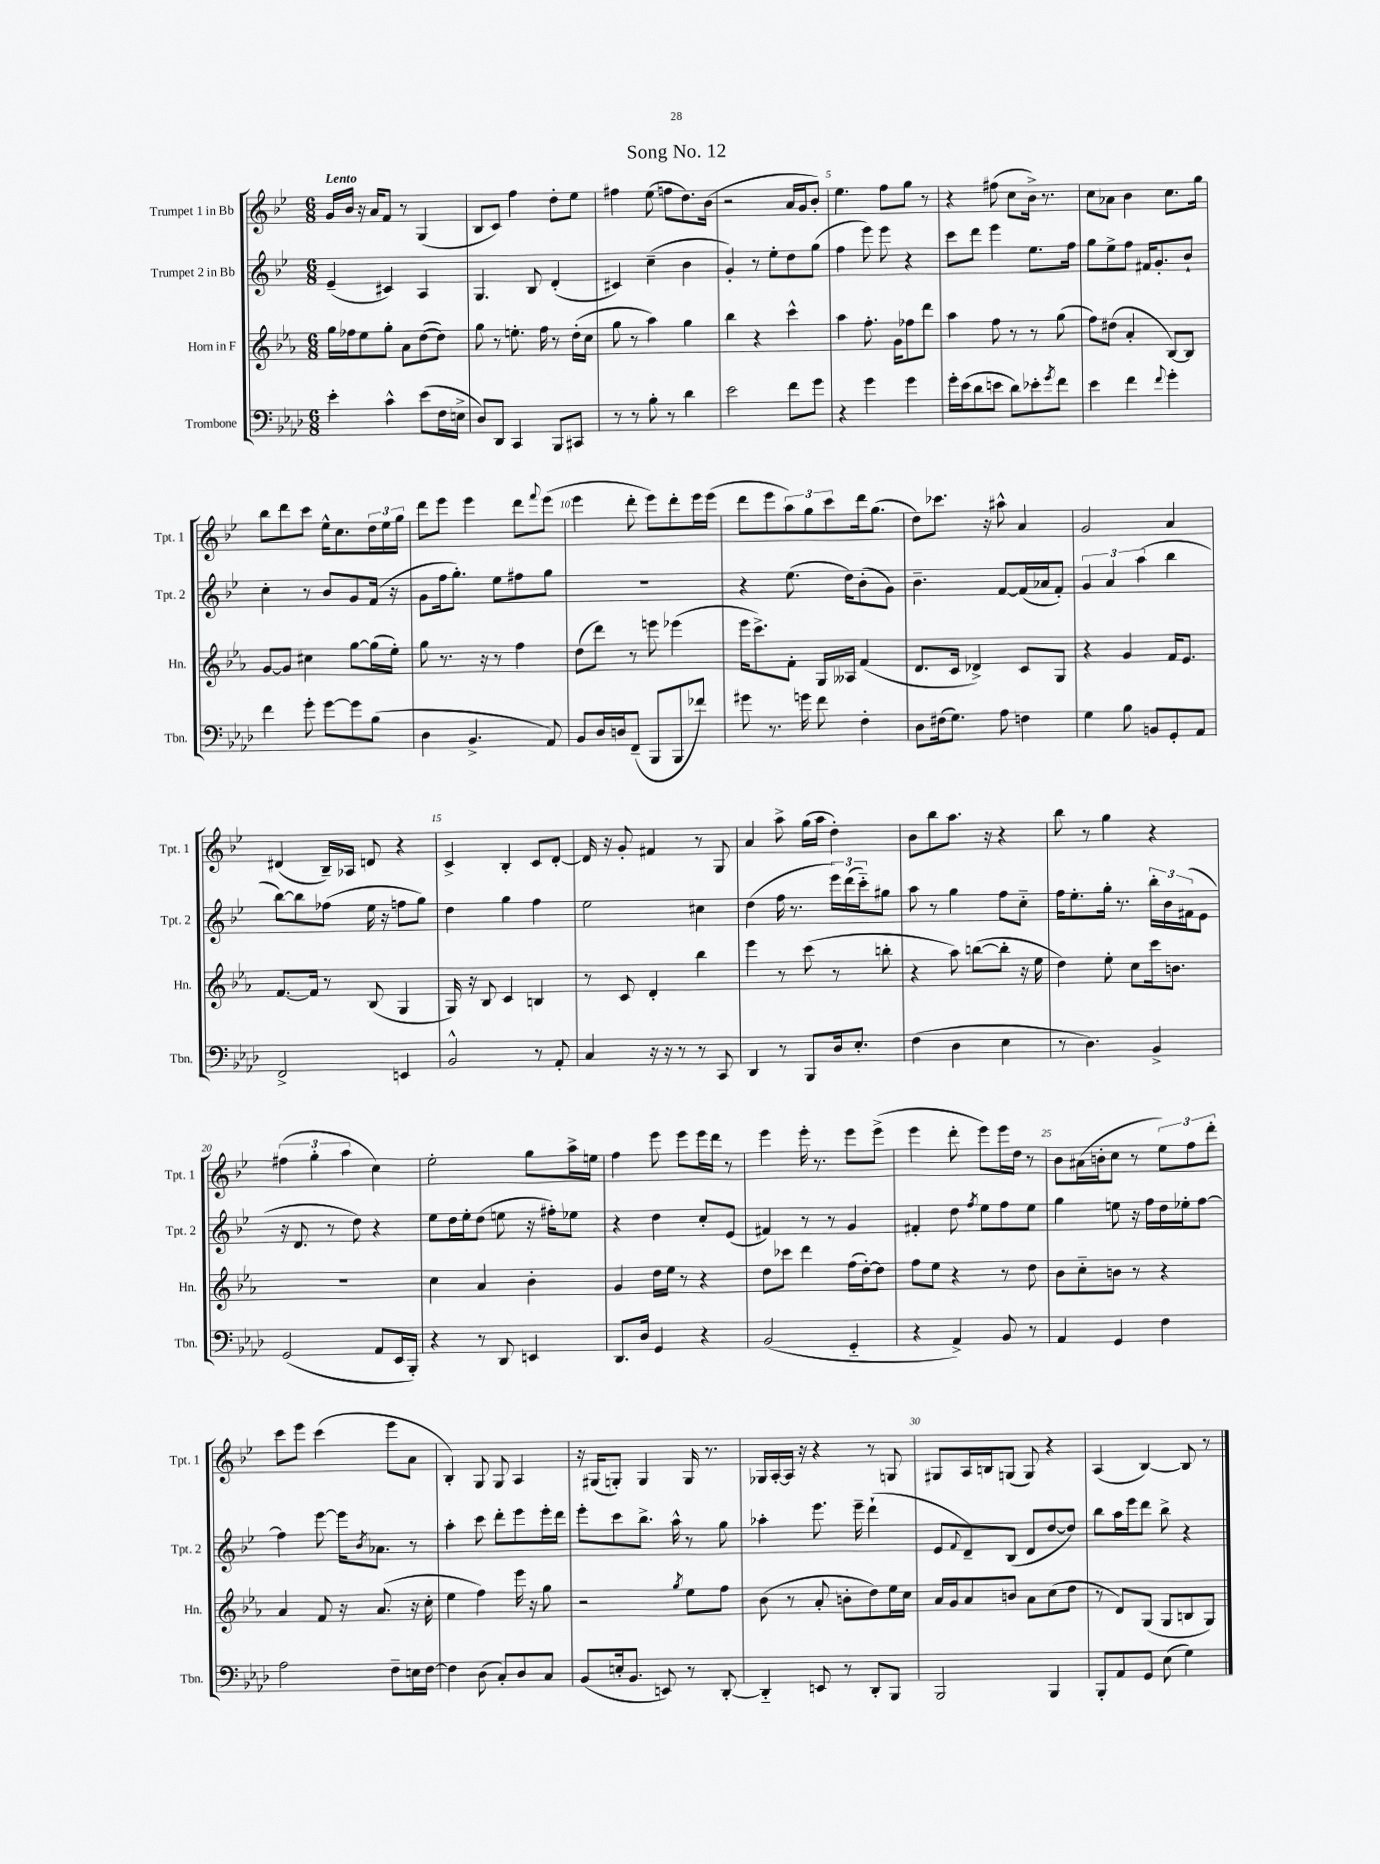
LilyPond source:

\header { title = "Song No. 12" }
<<
\new StaffGroup <<
\new Staff = "s0" \with { instrumentName = "Trumpet 1 in Bb" shortInstrumentName = "Tpt. 1" } {
    \clef treble \key bes \major \numericTimeSignature \time 6/8 \tempo "Lento"
    g'16 bes'16 r16 a'16 f'8 r8 g4( |
    bes8 c'8) f''4 d''8-. ees''8 |
    fis''4 ees''8( f''8 d''8.) bes'16( |
    r2 a'16 g'16 bes'8-.) |
    ees''4. f''8 g''8 r8 |
    r4 fis''8( c''8 bes'16->) r8. |
    c''8 aes'8 bes'4 c''8. g''16 |
    bes''8 d'''8 c'''8 ees''16-^ c''8. \tuplet 3/2 { d''16 ees''16 g''16 } |
    d'''8 ees'''8 ees'''4 d'''8 \appoggiatura { f'''8 } ees'''8( |
    ees'''4 d'''8-. ees'''8) d'''8-. ees'''16 ees'''16( |
    d'''8 ees'''8 \tuplet 3/2 { a''8) g''8 c'''8 } d'''16 g''8.( |
    d''8) ces'''8. r16 ais''8-^ a'4 |
    g'2 a'4 |
    dis'4( bes16--) aes16 d'8 r4 |
    c'4-> bes4-. c'8 d'8~-. |
    d'16 r16 g'8-. fis'4 r8 g8 |
    a'4 a''8-> g''16( a''16 d''4-.) |
    bes'8 bes''8 a''8. r16 r4 |
    bes''8 r8 g''4 r4 |
    \tuplet 3/2 { fis''4( g''4-. a''4 } c''4) |
    ees''2-. g''8 a''16-> e''16 |
    f''4 ees'''8 ees'''8 ees'''16 d'''16 r8 |
    ees'''4 ees'''16-. r8. ees'''8 ees'''8->( |
    ees'''4 d'''8-. ees'''8) ees'''16 d''16 r8 |
    bes'8 ais'16( b'16-. c''8 r8 \tuplet 3/2 { ees''8) f''8 d'''8-. } |
    c'''8 ees'''8 c'''4( ees'''8 a'8 |
    bes4-.) g8 g8 a4 |
    r16 gis16( g8-.) g4 g16 r8. |
    ges16 a16~-. a16 r16 r4 r8 g8 |
    gis8 a16 b16 g8( g8) r4 |
    a4( bes4~) bes8 r8 \bar "|." |
}
\new Staff = "s1" \with { instrumentName = "Trumpet 2 in Bb" shortInstrumentName = "Tpt. 2" } {
    \clef treble \key bes \major \numericTimeSignature \time 6/8
    ees'4--( cis'4) a4 |
    g4. bes8 d'4-.( |
    cis'4) c''4--( bes'4 |
    g'4-.) r8 ees''8-. d''8 g''8( |
    f''4 ees'''8) ees'''8 r4 |
    c'''8 d'''8 ees'''4 ees''8. f''16 |
    g''8 ees''8-> f''8 fis'16 g'8.-. bes'8-! |
    c''4-. r8 bes'8 g'8 f'16( r16 |
    g'8 f''16 g''8.-.) ees''8 fis''8 g''8 |
    R2. |
    r4 ees''8.( d''16) bes'8-.( g'8) |
    bes'4.-- f'8~ f'16( aes'16 f'8-.) |
    \tuplet 3/2 { g'4 a'4 a''4( } bes''4 |
    bes''8~) bes''8 fes''8( ees''16 r16 f''8 g''8) |
    d''4 g''4 f''4 |
    ees''2 cis''4 |
    d''4( f''16 r8. \tuplet 3/2 { ees'''16) d'''16( c'''16-_) } gis''8 |
    a''8 r8 g''4 f''8 c''8-_ |
    f''16 ees''8.-. g''16-. r8. \tuplet 3/2 { bes''16-. bes'16 fis'16( } ees'8 |
    r16 d'8. r8 d''8) r4 |
    ees''8 d''16 ees''16-. d''8( e''8 r16 fis''16-.) ees''8 |
    r4 d''4 c''8-. ees'8( |
    fis'4) r8 r8 g'4 |
    fis'4-. d''8 \acciaccatura { f''8 } ees''8 f''8 ees''8 |
    g''4 e''8 r16 f''16 d''16 ees''16-. f''8~ |
    f''4 ees'''8~ ees'''16 \acciaccatura { bes'8 } aes'8. r8 |
    a''4-. c'''8 d'''8-. ees'''8 ees'''16-. d'''16 |
    ees'''8-. c'''8 bes''8.-> a''16-^ r8 g''8 |
    aes''4-. ees'''8. ees'''16-- d'''4-!( |
    ees'8 \appoggiatura { f'8 } d'8--) bes8( d'8 d''8~ d''8) |
    bes''8 a''16 ees'''16 d'''8 bes''8-> r4 \bar "|." |
}
\new Staff = "s2" \with { instrumentName = "Horn in F" shortInstrumentName = "Hn." } {
    \clef treble \key ees \major \numericTimeSignature \time 6/8
    g''16 fes''16 ees''8 g''8-. aes'8 d''8~( d''8) |
    g''8 r8 e''8.-. f''16 r8 d''16-.( c''16 |
    g''8 r8 aes''4) g''4 |
    bes''4 r4 c'''4-^ |
    aes''4 f''8.-. g'16 fes''8 d'''8 |
    aes''4 f''8 r8 r8 g''8( |
    f''8) dis''8( aes'4-. bes8~) bes8 |
    g'8~ g'8 cis''4 g''8~ g''16( ees''16-.) |
    g''8 r8. r16 r8 f''4 |
    d''8( d'''8) r8 e'''8 ees'''4( |
    ees'''16 c'''8.->) f'8-. g16 aeses16 f'4( |
    d'8. c'16 des'4->) c'8 g8 |
    r4 g'4 f'16 ees'8. |
    f'8.~ f'16 r8 bes8( g4 |
    g16) r16 bes8 c'4 b4 |
    r8 c'8 d'4-. bes''4 |
    ees'''4 r8 c'''8( r8 b''8-. |
    r4 aes''8) b''8~( b''8-. r16 ees''16 |
    d''4) ees''8-. c''8 c'''16 b'8. |
    R2. |
    c''4 aes'4 bes'4-. |
    g'4 d''16 ees''16 r8 r4 |
    d''8 ces'''8 d'''4 f''16( d''16~-.) d''8 |
    f''8 ees''8 r4 r8 d''8 |
    bes'8 c''8-_ b'8 r8 r4 |
    aes'4 f'8 r16 aes'8.( r16 c''16-. |
    ees''4 f''4) ees'''16 r16 g''8 |
    r2 \acciaccatura { g''8 } ees''8 f''8 |
    bes'8( r8 aes'8-. b'8-. d''8) ees''16 c''16 |
    aes'16 g'16 aes'8 b'8 aes'8 c''8( d''8 |
    r8 d'8) g8( g8 b8 g8) \bar "|." |
}
\new Staff = "s3" \with { instrumentName = "Trombone" shortInstrumentName = "Tbn." } {
    \clef bass \key aes \major \numericTimeSignature \time 6/8
    ees'4-. c'4-^ ees'8( f16 e16-> |
    des8) des,8 c,4 bes,,8 cis,8 |
    r8 r8 bes8-. r8 des'4 |
    ees'2 f'8 g'8 |
    r4 g'4 g'4 |
    g'16-. ees'16( des'8 e'8 des'8) ees'8-. \acciaccatura { g'8 } f'8 |
    ees'4 f'4 \appoggiatura { f'8 } g'4-. |
    f'4 g'8-. g'8~ g'8 bes8( |
    des4 bes,4.-> aes,8) |
    bes,8 des16 d16 f,8--( bes,,8 bes,,8 fes'8) |
    gis'8 r8. g'16 f'8 f4-. |
    des8 fis16( g8.) aes8 f4 |
    g4 bes8 b,8 g,8-. aes,8 |
    f,2-> e,4 |
    bes,2-^ r8 aes,8-. |
    c4 r16 r16 r8 r8 c,8 |
    des,4 r8 bes,,8 des16 ees8.-. |
    f4( des4 ees4 |
    r8 des4.) bes,4-> |
    g,2( aes,8 ees,16 bes,,16-.) |
    r4 r8 des,8 e,4 |
    des,8. des16 g,4 r4 |
    bes,2( g,4-_ |
    r4 aes,4->) bes,8 r8 |
    aes,4 g,4 f4 |
    aes2 f8-- e16 f16~ |
    f4 des8( c8-.) des8 c8 |
    bes,8( e16-. bes,8. e,8) r8 des,8~-. |
    des,4-_ e,8 r8 des,8-. bes,,8 |
    bes,,2 bes,,4 |
    bes,,8-. aes,8 g,8 ees8( g4) \bar "|." |
}
>>
>>
\layout { \context { \Score \override BarNumber.break-visibility = ##(#f #t #t) barNumberVisibility = #(every-nth-bar-number-visible 5) } }
